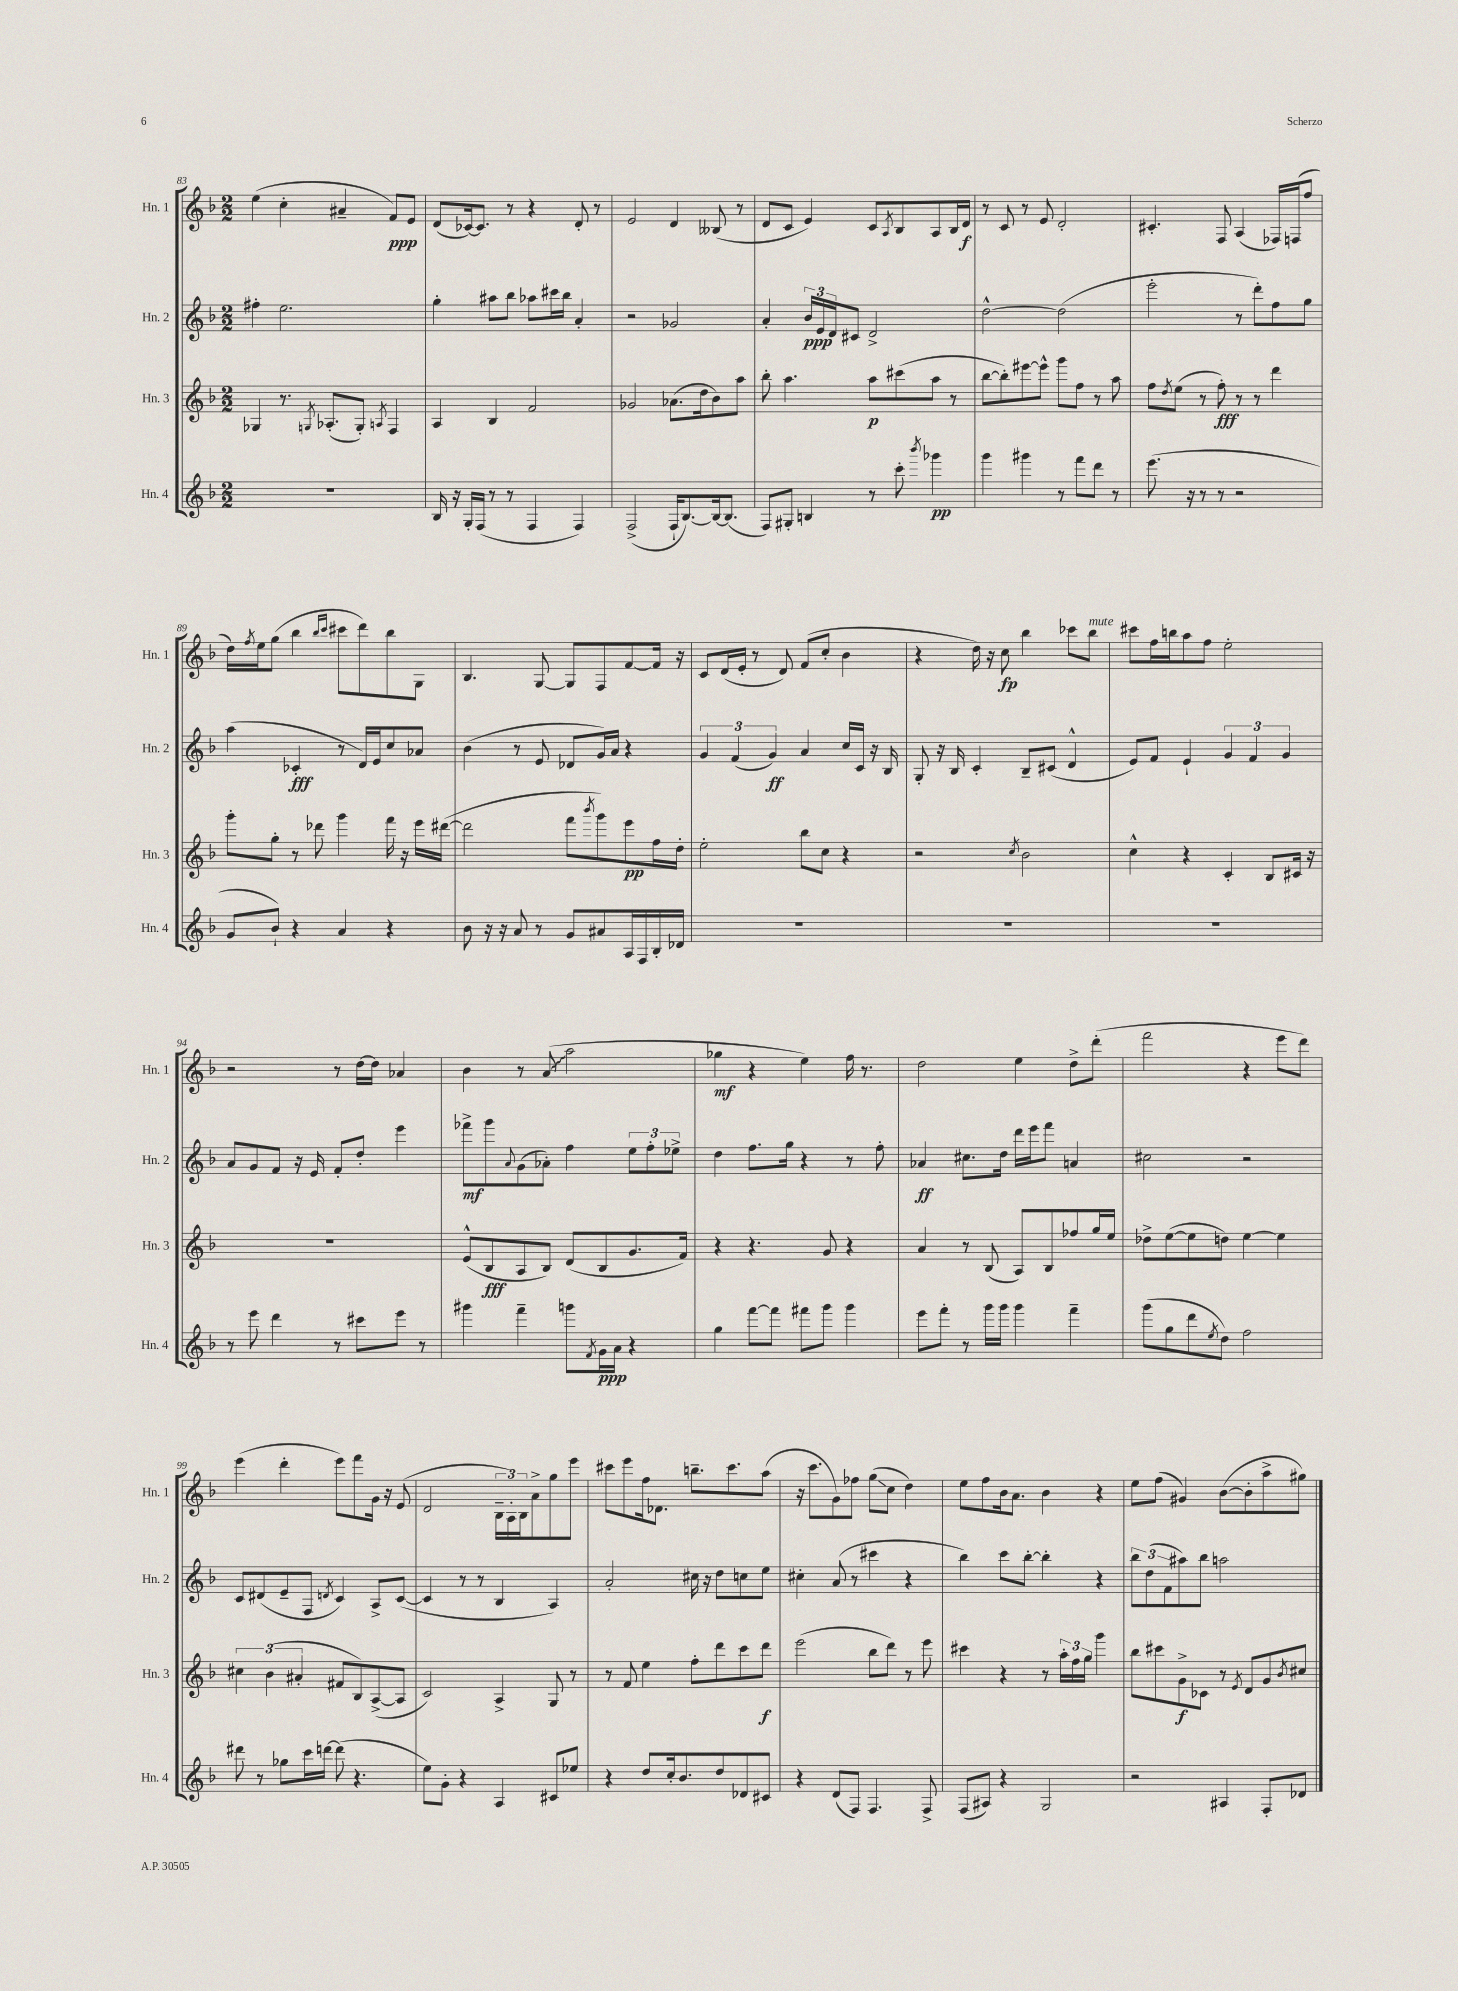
<<
\new StaffGroup <<
\new Staff = "s0" \with { instrumentName = "Hn. 1" shortInstrumentName = "Hn. 1" } {
    \clef treble \key f \major \numericTimeSignature \time 2/2
    e''4( c''4-. ais'4-- f'8\ppp) e'8 |
    d'8( ces'16~) ces'8. r8 r4 d'8-. r8 |
    e'2 d'4 beses8( r8 |
    d'8 c'8 e'4) c'8 \acciaccatura { a8 } bes8 a8 bes16 d'16\f |
    r8 c'8 r8 e'8 d'2-. |
    cis'4.-. f8 a4( fes16) f16( f''8 |
    d''16) \acciaccatura { f''8 } e''16 g''8( bes''4 \grace { bes''16 c'''16 } cis'''8 d'''8) bes''8 g8 |
    bes4. g8~ g8 f8 f'8~ f'16 r16 |
    c'8 d'16( e'16-. r8 d'8) f'8( c''8-. bes'4 |
    r4 d''16) r16 c''8\fp bes''4 ces'''8 bes''8^\markup { \italic "mute" } |
    cis'''8 f''16 b''16 a''8 f''8 e''2-. |
    r2 r8 d''16~ d''16 aes'4 |
    bes'4 r8 \once \override Glissando.style = #'zigzag a'8\glissando( a''2 |
    ges''4\mf r4 e''4) f''16 r8. |
    d''2 e''4 d''8-> d'''8-.( |
    f'''2 r4 e'''8 d'''8) |
    e'''4( d'''4-. e'''8) f'''8 g'16 r16 e'8( |
    d'2 \tuplet 3/2 { bes16-- a16-.) bes16 } a'8-> g''8 e'''8 |
    cis'''8 e'''8 f''16 des'8. b''8.-- cis'''8. a''8( |
    r16 c'''8. g'8) fes''8 g''8\glissando( c''8 d''4) |
    e''8 f''8 bes'16 a'8. bes'4 r4 |
    e''8 f''8( gis'4) bes'8~( bes'8-. a''8-> gis''8) \bar "|." |
}
\new Staff = "s1" \with { instrumentName = "Hn. 2" shortInstrumentName = "Hn. 2" } {
    \clef treble \key f \major \numericTimeSignature \time 2/2
    fis''4-. e''2. |
    g''4-. ais''8 bes''8 aes''8 cis'''16 bes''16 a'4-. |
    r2 ges'2 |
    a'4-. \tuplet 3/2 { bes'16\ppp e'16 d'16 } cis'8 d'2-> |
    d''2~-^ d''2( |
    e'''2-. r8 d'''8-.) f''8 g''8 |
    a''4( ces'4-.\fff r8 d'16) e'16 c''8 aes'8 |
    bes'4( r8 e'8 des'8 g'16) a'16 r4 |
    \tuplet 3/2 { g'4 f'4( g'4\ff) } a'4 c''16 c'16 r16 bes16 |
    g8-. r16 bes16 c'4-. bes8-- cis'8( d'4-^ |
    e'8) f'8 e'4-! \tuplet 3/2 { g'4 f'4 g'4 } |
    a'8 g'8 f'8 r16 e'16 f'8-. d''8-. e'''4 |
    fes'''8->\mf g'''8 \appoggiatura { a'8 } g'8( aes'8-.) f''4 \tuplet 3/2 { e''8 f''8-. ees''8-> } |
    d''4 f''8. g''16 r4 r8 f''8-. |
    aes'4\ff cis''8. d''16 d'''16 e'''16 f'''8 a'4 |
    cis''2 r2 |
    c'8 dis'8( e'8-- f8 \acciaccatura { d'8 } c'4) a8-> c'8~( |
    c'4 r8 r8 bes4 a4) |
    a'2-. cis''16 r16 d''8 c''8 e''8 |
    cis''4-. a'8( r8 cis'''4 r4 |
    bes''4) c'''8 bes''8~-. bes''4-. r4 |
    \tuplet 3/2 { bes''8 d''8( f'8 } ais''8) bes''8 a''2 \bar "|." |
}
\new Staff = "s2" \with { instrumentName = "Hn. 3" shortInstrumentName = "Hn. 3" } {
    \clef treble \key f \major \numericTimeSignature \time 2/2
    ges4 r8. \acciaccatura { g8 } aes8.-.( g8-.) \acciaccatura { a8 } f4 |
    a4 bes4 f'2 |
    ges'2 aes'8.( d''16 bes'8) a''8 |
    bes''8-. a''4. a''8\p cis'''8( a''8 r8 |
    bes''8~ bes''8-.) eis'''8~ eis'''8-^ g'''8 f''8 r8 a''8 |
    f''8 \acciaccatura { d''8 } e''8( r8 f''8-.\fff) r8 r8 d'''4 |
    g'''8-. g''8-. r8 des'''8 g'''4 f'''16 r16 e'''16 dis'''16~( |
    dis'''2 f'''8 \acciaccatura { bes'''8 } g'''8) e'''8\pp f''16 d''16-. |
    e''2-. bes''8 c''8 r4 |
    r2 \acciaccatura { c''8 } bes'2 |
    c''4-^ r4 c'4-. bes8 cis'16 r16 |
    R1 |
    e'8-^( bes8\fff a8 bes8) d'8( bes8 g'8. f'16) |
    r4 r4. g'8 r4 |
    a'4 r8 bes8( a8) bes8 fes''8 g''16 e''16 |
    des''8-> e''8~( e''8 d''8) e''4~ e''4 |
    \tuplet 3/2 { cis''4 bes'4( ais'4-. } fis'8 bes8) a8~->( a8 |
    c'2) a4-> g8 r8 |
    r8 f'8 e''4 f''8-. d'''8 c'''8 d'''8\f |
    e'''2( bes''8 d'''8) r8 e'''8 |
    cis'''4 r4 r8 \tuplet 3/2 { a''16-. f''16 g''16 } g'''4 |
    bes''8 cis'''8 g'8->\f ces'8 r8 \acciaccatura { e'8 } d'8 g'8 \acciaccatura { bes'8 } cis''8 \bar "|." |
}
\new Staff = "s3" \with { instrumentName = "Hn. 4" shortInstrumentName = "Hn. 4" } {
    \clef treble \key f \major \numericTimeSignature \time 2/2
    R1 |
    bes16 r16 g16-. f16( r8 r8 f4 f4) |
    f2->( f16-! bes8.~) bes16~ bes8.( |
    f8) gis8-. b4 r8 c'''8-. \acciaccatura { bes'''8 } ges'''4\pp |
    g'''4 gis'''4 r8 f'''8 d'''8 r8 |
    e'''8.( r16 r8 r8 r2 |
    g'8 bes'8-!) r4 a'4 r4 |
    bes'8 r16 r16 a'8 r8 g'8 ais'8 a16 f16 bes16-. des'16 |
    R1 |
    R1 |
    R1 |
    r8 e'''8 d'''4 r8 cis'''8 e'''8 r8 |
    gis'''4 f'''4-- g'''8 \acciaccatura { f'8 } g'16\ppp a'16 r4 |
    g''4 f'''8~ f'''8 fis'''8 g'''8 g'''4 |
    e'''8 f'''8-. r8 g'''16 g'''16 g'''4 f'''4-- |
    g'''8( g''8 d'''8 \acciaccatura { e''8 } d''8) f''2 |
    dis'''8 r8 ges''8 c'''16 d'''16~ d'''8( r4. |
    e''8) g'8-. r4 a4 cis'8 ees''8 |
    r4 d''8 c''16-. bes'8. d''8 des'8 cis'8 |
    r4 d'8( f8) f4. f8-> |
    f8( ais8) r4 g2 |
    r2 ais4 f8-. des'8 \bar "|." |
}
>>
>>
\layout { \context { \Score currentBarNumber = #83 } }
